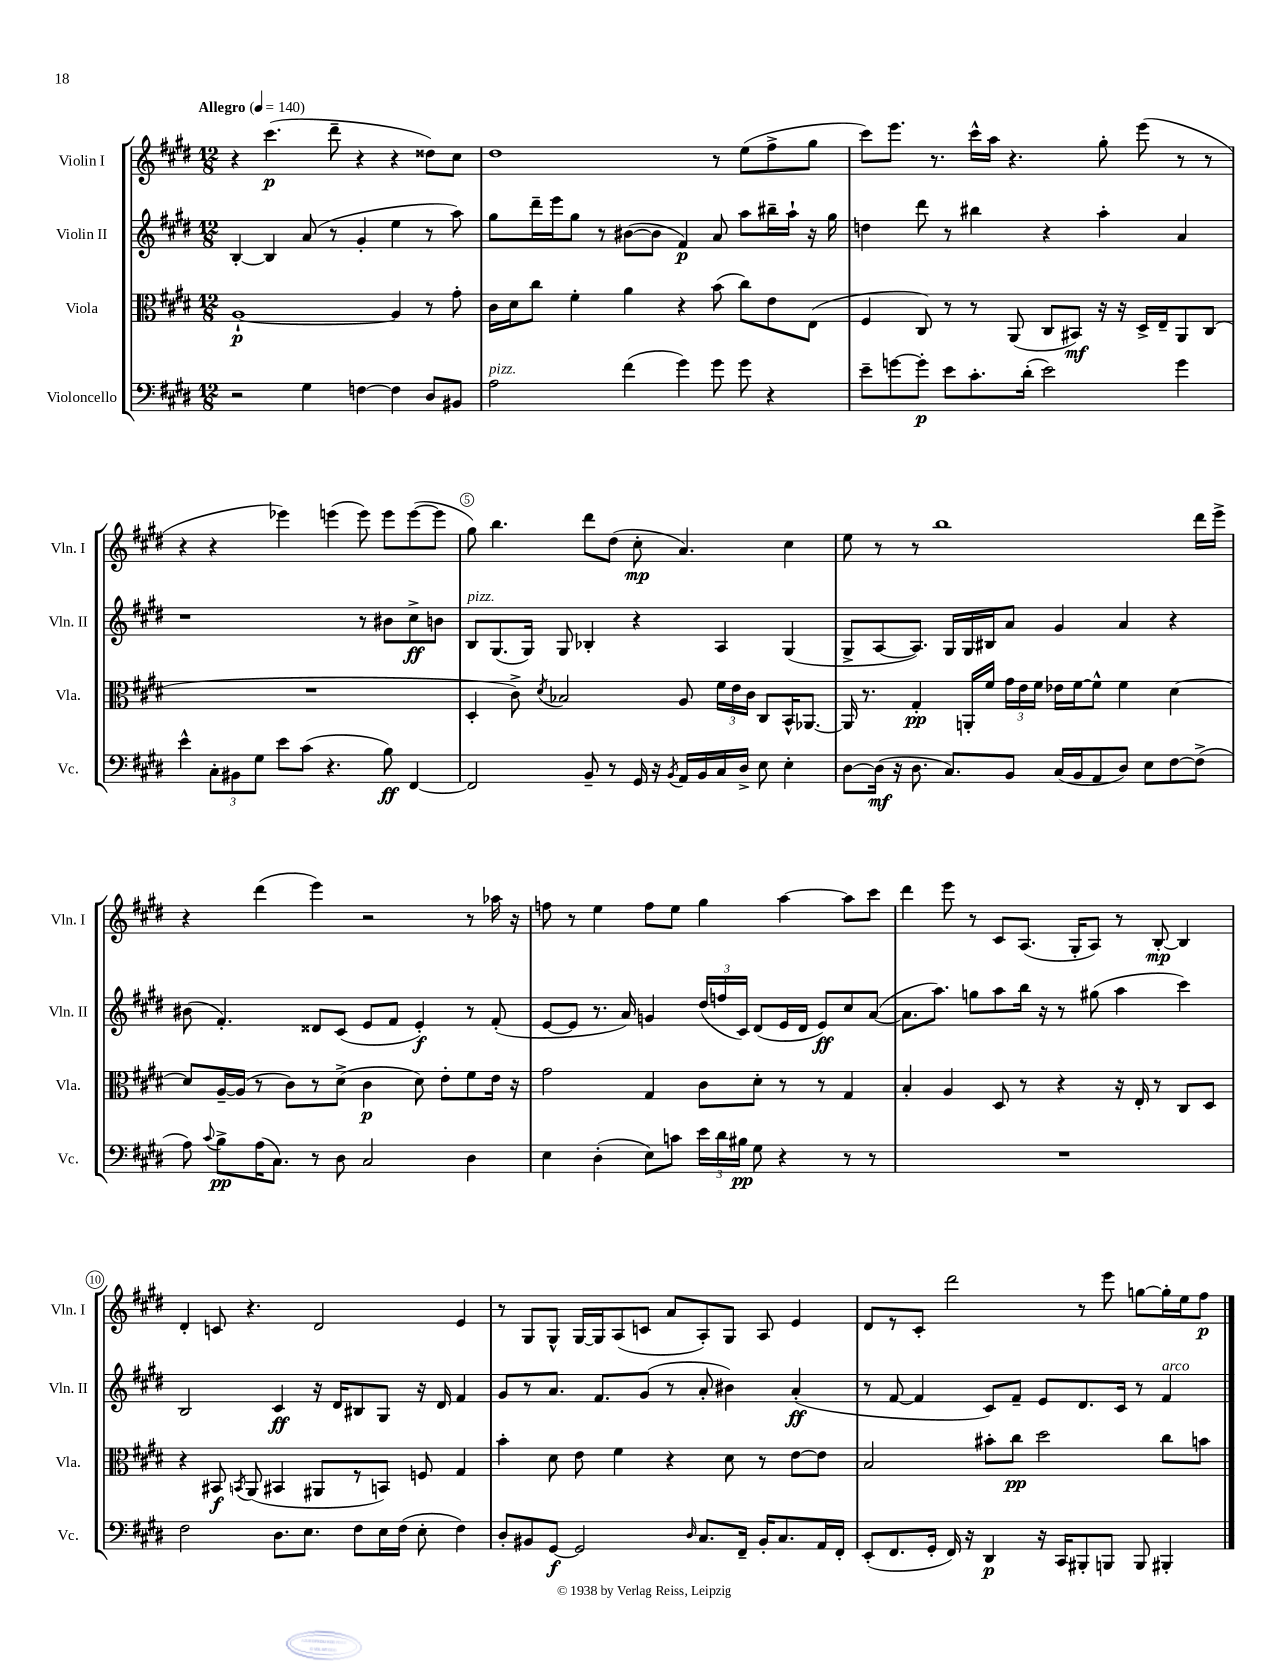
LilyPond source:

<<
\new StaffGroup <<
\new Staff = "s0" \with { instrumentName = "Violin I" shortInstrumentName = "Vln. I" } {
    \clef treble \key e \major \numericTimeSignature \time 12/8 \tempo "Allegro" 4 = 140
    \autoBeamOff r4 cis'''4.\p( dis'''8-- r4 r4 disis''8[) cis''8] |
    dis''1 r8 e''8[( fis''8-> gis''8] |
    cis'''8[) e'''8.] r8. cis'''16[-^ a''16] r4. gis''8-. e'''8( r8 r8 |
    r4 r4 ees'''4) e'''4( e'''8) e'''8[ e'''8~( e'''8] |
    gis''8) b''4. dis'''8[ dis''8]( cis''8-.\mp a'4.) cis''4 |
    e''8 r8 r8 b''1 dis'''16[ e'''16]-> |
    r4 dis'''4( e'''4) r2 r8 aes''16 r16 |
    f''8 r8 e''4 f''8[ e''8] gis''4 a''4~ a''8[ cis'''8] |
    dis'''4 e'''8 r8 cis'8[ a8.]( gis16[-. a8]) r8 b8~-.\mp b4 |
    dis'4-. c'8 r4. dis'2 e'4 |
    r8 gis8[ gis8]-^ gis16[~ gis16 a8( c'8] a'8[ a8-.) gis8] a8 e'4 |
    dis'8[ r8 cis'8]-. dis'''2 r8 e'''8 g''8[~ g''16-. e''16 fis''8]\p \bar "|." |
}
\new Staff = "s1" \with { instrumentName = "Violin II" shortInstrumentName = "Vln. II" } {
    \clef treble \key e \major \numericTimeSignature \time 12/8
    \autoBeamOff b4~-. b4 a'8( r8 gis'4-. e''4 r8 a''8) |
    gis''8[ dis'''16-- e'''16 gis''8] r8 bis'8[~( bis'8] fis'4\p) a'8 a''8[ bis''16-- a''16]-! r16 gis''16 |
    d''4 dis'''8 r8 bis''4 r4 a''4-. a'4 |
    r1 r8 bis'8[ cis''8->\ff b'8] |
    b8[^\markup { \italic "pizz." } gis8.( gis16]) gis8 bes4-. r4 a4 gis4( |
    gis8[-> a8~ a8.]) gis16[ gis16 bis16 a'8] gis'4 a'4 r4 |
    bis'8( fis'4.-.) disis'8[ cis'8]( e'8[ fis'8] e'4-.\f) r8 fis'8-.( |
    e'8[~ e'8] r8. a'16) g'4 \tuplet 3/2 { dis''16[( f''16 cis'16]) } dis'8[( e'16 dis'16] e'8[\ff) cis''8 a'8]~( |
    a'8.[ a''8.]) g''8[ a''8 b''16] r16 r8 gis''8( a''4 cis'''4) |
    b2 cis'4\ff r16 dis'16[ bis8 gis8] r16 dis'16 fis'4 |
    gis'8[ r8 a'8.] fis'8.[ gis'8]( r8 a'8-. bis'4) a'4-.\ff( |
    r8 fis'8~ fis'4 cis'8[) fis'8]-- e'8[ dis'8. cis'16] r8 fis'4^\markup { \italic "arco" } \bar "|." |
}
\new Staff = "s2" \with { instrumentName = "Viola" shortInstrumentName = "Vla." } {
    \clef alto \key e \major \numericTimeSignature \time 12/8
    \autoBeamOff a1~-!\p a4 r8 gis'8-. |
    cis'16[ dis'16 cis''8] fis'4-. a'4 r4 b'8( cis''8[) e'8 e8]( |
    fis4 cis8) r8 r8 a,8( cis8[ bis,8]\mf) r16 r16 dis16[-> e16-- a,8 cis8]( |
    R1. |
    dis4-. cis'8->) \acciaccatura { dis'8 } bes2 a8 \tuplet 3/2 { fis'16[ e'16 cis'16] } cis8[ b,16-^ aes,8.]~ |
    aes,16 r8. gis4-.\pp a,16[-. fis'16] \tuplet 3/2 { gis'16[ e'16 fis'16] } ees'16[ fis'16~ fis'8]-^ fis'4 dis'4~ |
    dis'8[ a16~-- a16]( r8 cis'8[) r8 dis'8]->( cis'4\p dis'8) e'8[-. fis'8 e'16] r16 |
    gis'2 gis4 cis'8[ dis'8]-. r8 r8 gis4 |
    b4-. a4 dis8 r8 r4 r16 e16-. r8 cis8[ dis8] |
    r4 bis,8\f \acciaccatura { b,8 } a,8( bis,4 ais,8[ r8 b,8]) f8 gis4 |
    b'4-. dis'8 e'8 fis'4 r4 dis'8 r8 e'8[~ e'8] |
    b2 bis'8[-. cis''8]\pp dis''2 cis''8[ b'8] \bar "|." |
}
\new Staff = "s3" \with { instrumentName = "Violoncello" shortInstrumentName = "Vc." } {
    \clef bass \key e \major \numericTimeSignature \time 12/8
    \autoBeamOff r2 gis4 f4~ f4 dis8[ bis,8] |
    a2^\markup { \italic "pizz." } fis'4( gis'4) gis'8 gis'8 r4 |
    e'8[-- g'8~ g'8]-.\p e'8[ cis'8.-. dis'16]-.( e'2) g'4 |
    e'4-^ \tuplet 3/2 { cis8[-. bis,8 gis8] } e'8[ cis'8]( r4. b8\ff) fis,4~ |
    fis,2 b,8-- r8 gis,16 r16 \acciaccatura { b,8 } a,16[ b,16 cis16 dis16]-> e8 e4-. |
    dis8[~ dis16]\mf( r16 dis8. cis8.[) b,8] cis16[( b,16 a,8 dis8]) e8[ fis8~ fis8]->( |
    a8) \appoggiatura { cis'8 } b8[->\pp a16( cis8.]) r8 dis8 cis2 dis4 |
    e4 dis4-.( e8[) c'8] \tuplet 3/2 { e'16[ dis'16 bis16]\pp } gis8 r4 r8 r8 |
    R1. |
    fis2 dis8.[ e8.] fis8[ e16 fis16]( e8-. fis4) |
    dis8[-. bis,8 gis,8]~\f gis,2 \grace { dis16 } cis8.[ fis,16]-- bis,16[-. cis8. a,16 fis,16]-. |
    e,8[-.( fis,8. gis,16]-. fis,16) r16 dis,4\p r16 cis,16[ bis,,8-. b,,8] b,,8 bis,,4-. \bar "|." |
}
>>
>>
\layout { \context { \Score \override BarNumber.break-visibility = ##(#f #t #t) barNumberVisibility = #(every-nth-bar-number-visible 5) \override BarNumber.stencil = #(make-stencil-circler 0.1 0.3 ly:text-interface::print) } }
